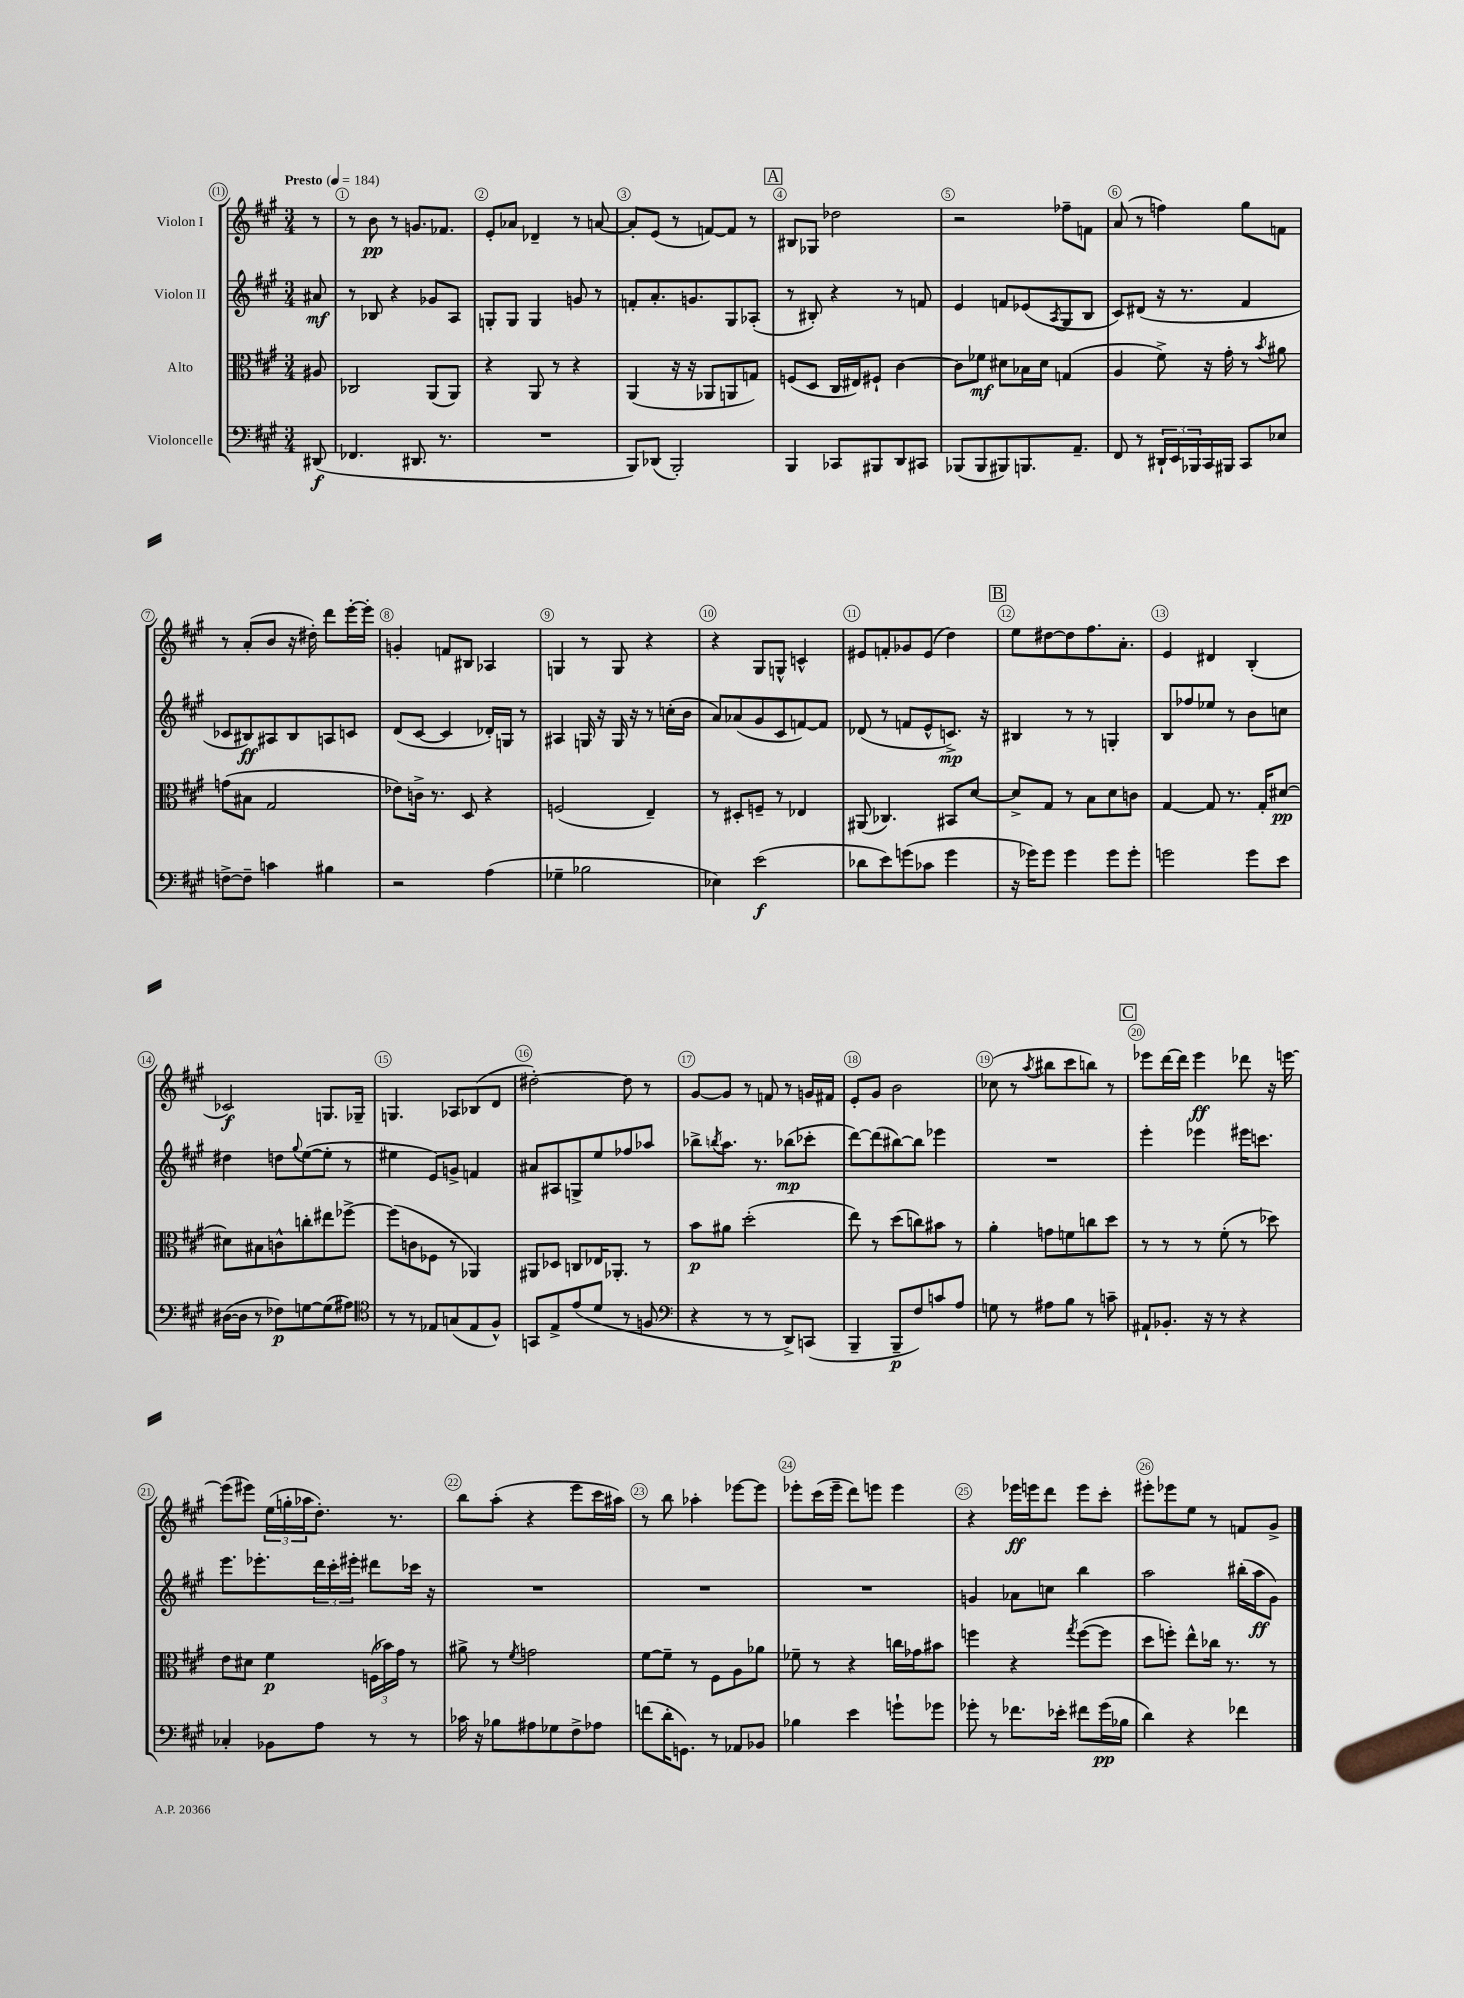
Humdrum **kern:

**kern	**kern	**kern	**kern
*staff4	*staff3	*staff2	*staff1
*clefF4	*clefC3	*clefG2	*clefG2
*k[f#c#g#]	*k[f#c#g#]	*k[f#c#g#]	*k[f#c#g#]
*M3/4	*M3/4	*M3/4	*M3/4
*MM184	*MM184	*MM184	*MM184
(8DD#/	8A#/	8a#/	8r
=	=	=	=
4.FF-/	2C-/	8r	8r
.	.	8B-/	8b\
.	.	4r	8r
8.DD#/	.	.	8.g/L
.	(8AA/L	8g-/L	.
8.r	.	.	8.f-/J
.	8AA/J)	8A/J	.
=	=	=	=
2.r	4r	8G'/L	8e'/L
.	.	8G/J	8a-/J
.	8AA/	4G/	4d-~/
.	8r	.	.
.	4r	8g/	8r
.	.	8r	[8a/
=	=	=	=
8BBB/L)	(4AA/	8f'/L	8a'/]L
(8DD-/J	.	8.a'/	(8e/J
2BBB'/)	16r	.	8r
.	16r	8.g/	.
.	8AA-/L	.	[8f/L)
.	8AA/	8G#/	8f/]J
.	8G/J)	(8A-'/J	8r
=	=	=	=
4BBB/	(8F/L	8r	8B#/L
.	8D/J	8B#'/)	8G-/J
8CC-/L	16C#/LL	4r	2dd-\
.	16E#/J)	.	.
8BBB#/	8F#`/J	.	.
8DD/	[4c#\	8r	.
8CC#/J	.	8f/	.
=	=	=	=
(8BBB-/L	8c#\]L	4e/	2r
8BBB-/	8f-\J	.	.
8BBB#/)	8d#\L	8f/L	.
8.BBB/	16B-\L	(8e-/	.
.	16d#\JJ	.	.
.	.	8qA/	.
.	(4G/	8G#/	8ff-~\L
8.AA~/J	.	.	.
.	.	8B/J	8f\J
=	=	=	=
8FF#/	4A/	8c#/L)	(8a/
8r	.	(8d#/J	8r
24DD#`/LL	8f#^\)	16r	4ff\)
24EE/	.	.	.
.	.	8.r	.
24BBB-/	.	.	.
16CC#/	16r	.	.
16BBB#/JJ	16g#'\	.	.
8CC#/L	8r	4f#/	8gg#\L
.	8qb/	.	.
8E-/J	8a#\	.	8f\J
=	=	=	=
[8F^\L	(8g\L	8c-/L	8r
8F~\]J	8B#\J	8B#/)	(8a'/L
4c\	2G#/	8A#/	8b/J
.	.	8B#/	16r
.	.	.	16dd#'\)
4B#\	.	8A/	8ddd\L
.	.	8c/J	[16eee'\L
.	.	.	16eee'\]JJ
=	=	=	=
2r	8e-\L)	(8d/L	4g'/
.	16c^\Jk	[8c#/J	.
.	8.r	.	.
.	.	4c#/]	8f/L
.	8D/	.	8B#/J
(4A\	4r	16d-'/LL)	4A-/
.	.	16G/JJ	.
.	.	8r	.
=	=	=	=
4G-~\	(2F/	4A#/	4G/
2B-\	.	16G/	8r
.	.	16r	.
.	.	16G/	8G/
.	.	16r	.
.	4E~/)	8r	4r
.	.	(16cc'\LL	.
.	.	16b\JJ	.
=	=	=	=
4E-\)	8r	8a/L)	4r
.	8D#'/L	(8a-/	.
(2e\	8F~/J	8g#/	8G#/L
.	8r	8c#/	8G^^/J
.	4E-/	[8f/)	4c^^/
.	.	8f/]J	.
=	=	=	=
8d-\L	(8AA#/	(8d-/	8e#/L
8e\)	4.C-/)	8r	8f'/
(8g\	.	8f/L	8g-/
8c-\J	.	8e^^/	(8e#/J
4g\	8BB#/L	8.c^/J)	4dd\)
.	[8d/J	.	.
.	.	16r	.
=	=	=	=
16r	8d^/]L	4B#/	8ee\L
16g-\LK)	.	.	.
8g-\J	8G#/J	.	[8dd#\
4g-\	8r	8r	8dd#\]
.	8B\L	8r	8.ff#\
8g-\L	8d\	4G'/	.
.	.	.	8.a'\J
8g-'\J	8c\J	.	.
=	=	=	=
2g\	[4G#/	8B/L	4e/
.	.	8ff-/	.
.	8G#/]	8ee-/J	4d#/
.	8.r	8r	.
8g\L	.	8b\L	(4B'/
.	16G#'/LK	.	.
8e\J	[8d#/J	8cc\J	.
=	=	=	=
([16D#\LL	8d#\]L	4dd#\	2c-/)
16D#\]JJ	.	.	.
8r	8B#\	.	.
8F-\L)	8c^^\	8dd\L	.
.	.	8qqgg#/	.
[8G\	8cc'\	([8ee\	.
(8G\]	8ee#\	8ee'\]J	8.G/L
8A#\J)	[8ff-^\J	8r	.
.	.	.	16G-~/Jk
=	=	=	=
*clefC4	*	*	*
8r	(8ff-\]L	4ee#\	4.G/
8r	8c\	.	.
8E-/L	8F-\J	8e/L)	.
(8G/	8r	8g^/J	8A-/L
8E-/	4AA-/)	4f/	(8B-/
8F#^^/J)	.	.	8d/J
=	=	=	=
8GG/L	8AA#/L	8a#/L	[2dd#'\)
8E^/	8D-/J	8A#/	.
(8e/	8C/L	8G^/	.
8d/J	16E-/K	8ee/	.
.	8.AA-'/J	.	.
8r	.	8ff-/	8dd#\]
8F/	8r	8aa-/J	8r
=	=	=	=
*clefF4	*	*	*
4r	8b\L	8bb-^\L	[8g#/L
.	.	8qbb/	.
.	8a#\J	8.aa\J	8g#/]J
8r	(2dd'\	.	8r
.	.	8.r	.
8r	.	.	8f/
8DD^/L)	.	(8bb-\L	8r
(8CC/J	.	8ccc-'\J	16g/LL
.	.	.	16f#/JJ
=	=	=	=
4BBB~/	8ee\)	[8ddd\L)	8e'/L
.	8r	(8ddd\]	8g#/J
8BBB~/L	(8dd\L	[8bb#\)	2b\
8F#/)	8cc\)	8bb#\]J	.
8c/	8b#\J	4eee-\	.
8A/J	8r	.	.
=	=	=	=
8G\	4a'\	2.r	(8cc-\
8r	.	.	8r
.	.	.	8qaa/
8A#\L	8g\L	.	8bb#\L
8B\J	8f\	.	8ccc#\
8r	8cc\	.	8bb\J)
8c~\	8dd\J	.	8r
=	=	=	=
8AA#`/L	8r	4eee'\	8eee-\L
8.BB-'/J	8r	.	[16ddd\L
.	.	.	16ddd\]JJ
.	8r	4eee-\	4eee-\
16r	.	.	.
8r	(8f#'\	.	.
4r	8r	16eee#\LK	8ddd-\
.	.	8.ccc\J	.
.	8dd-\)	.	16r
.	.	.	[16eee\
=	=	=	=
4C-'/	8e\L	8.eee\L	(8eee\]L
.	8d#\J	.	8eee#\J)
.	.	8.eee-'\	.
8BB-\L	4f#\	.	(24ee\LL
.	.	.	24gg'\
.	.	.	24aa-\J
8A\J	.	24ddd\L	8.dd'\J)
.	.	24ccc#'\	.
.	.	24eee#'\JJ	.
8r	(24F\LL	8ddd#\L	.
.	24b-\)	.	.
.	.	.	8.r
.	24g#\JJ	.	.
8r	8r	16ccc-\Jk	.
.	.	16r	.
=	=	=	=
16c-\	8a#^\	2.r	8bb\L
16r	.	.	.
8B-\L	8r	.	(8aa'\J
.	8qf#/	.	.
8A#\	2g\	.	4r
8G-\	.	.	.
8F#^\	.	.	8eee\L
8A-\J	.	.	16ccc#\L
.	.	.	16aa#\JJ)
=	=	=	=
(8f\L	[8f#\L	2.r	8r
16d'\K	8f#~\]J	.	8bb\
8.GG\J)	.	.	.
.	8r	.	4aa-'\
8r	8F#\L	.	.
8AA-/L	8A\	.	[8eee-\L
8BB-/J	8a-\J	.	8eee-\]J
=	=	=	=
4B-\	8f-~\	2.r	8eee-'\L
.	8r	.	(16ccc#\L
.	.	.	16eee-~\JJ
4e\	4r	.	8ddd\L)
.	.	.	8eee\J
8g`\L	16cc\LL	.	4eee\
.	16g-\J	.	.
8g-\J	8b#\J	.	.
=	=	=	=
8g-'\	4ff\	4g/	4r
8r	.	.	.
8.f-\L	4r	8a-\L	16eee-\LL
.	.	.	16eee\J
.	.	8cc\J	8ddd\J
16e-'\Jk	.	.	.
.	8qgg#/	.	.
8f#\L	([8ff\L	4bb\	8eee\L
(16g-\L	8ff\]J	.	8ccc#'\J
16B-\JJ	.	.	.
=	=	=	=
4d\)	8dd\L	2aa\	8eee#'\L
.	8ff'\J)	.	8eee-\
4r	8ee^^\L	.	8ee\J
.	16cc-\Jk	.	8r
.	8.r	.	.
4f-\	.	(16bb#'\LL	8f/L
.	.	16aa\J	.
.	8r	8g#\J)	8g#^/J
==	==	==	==
*-	*-	*-	*-
